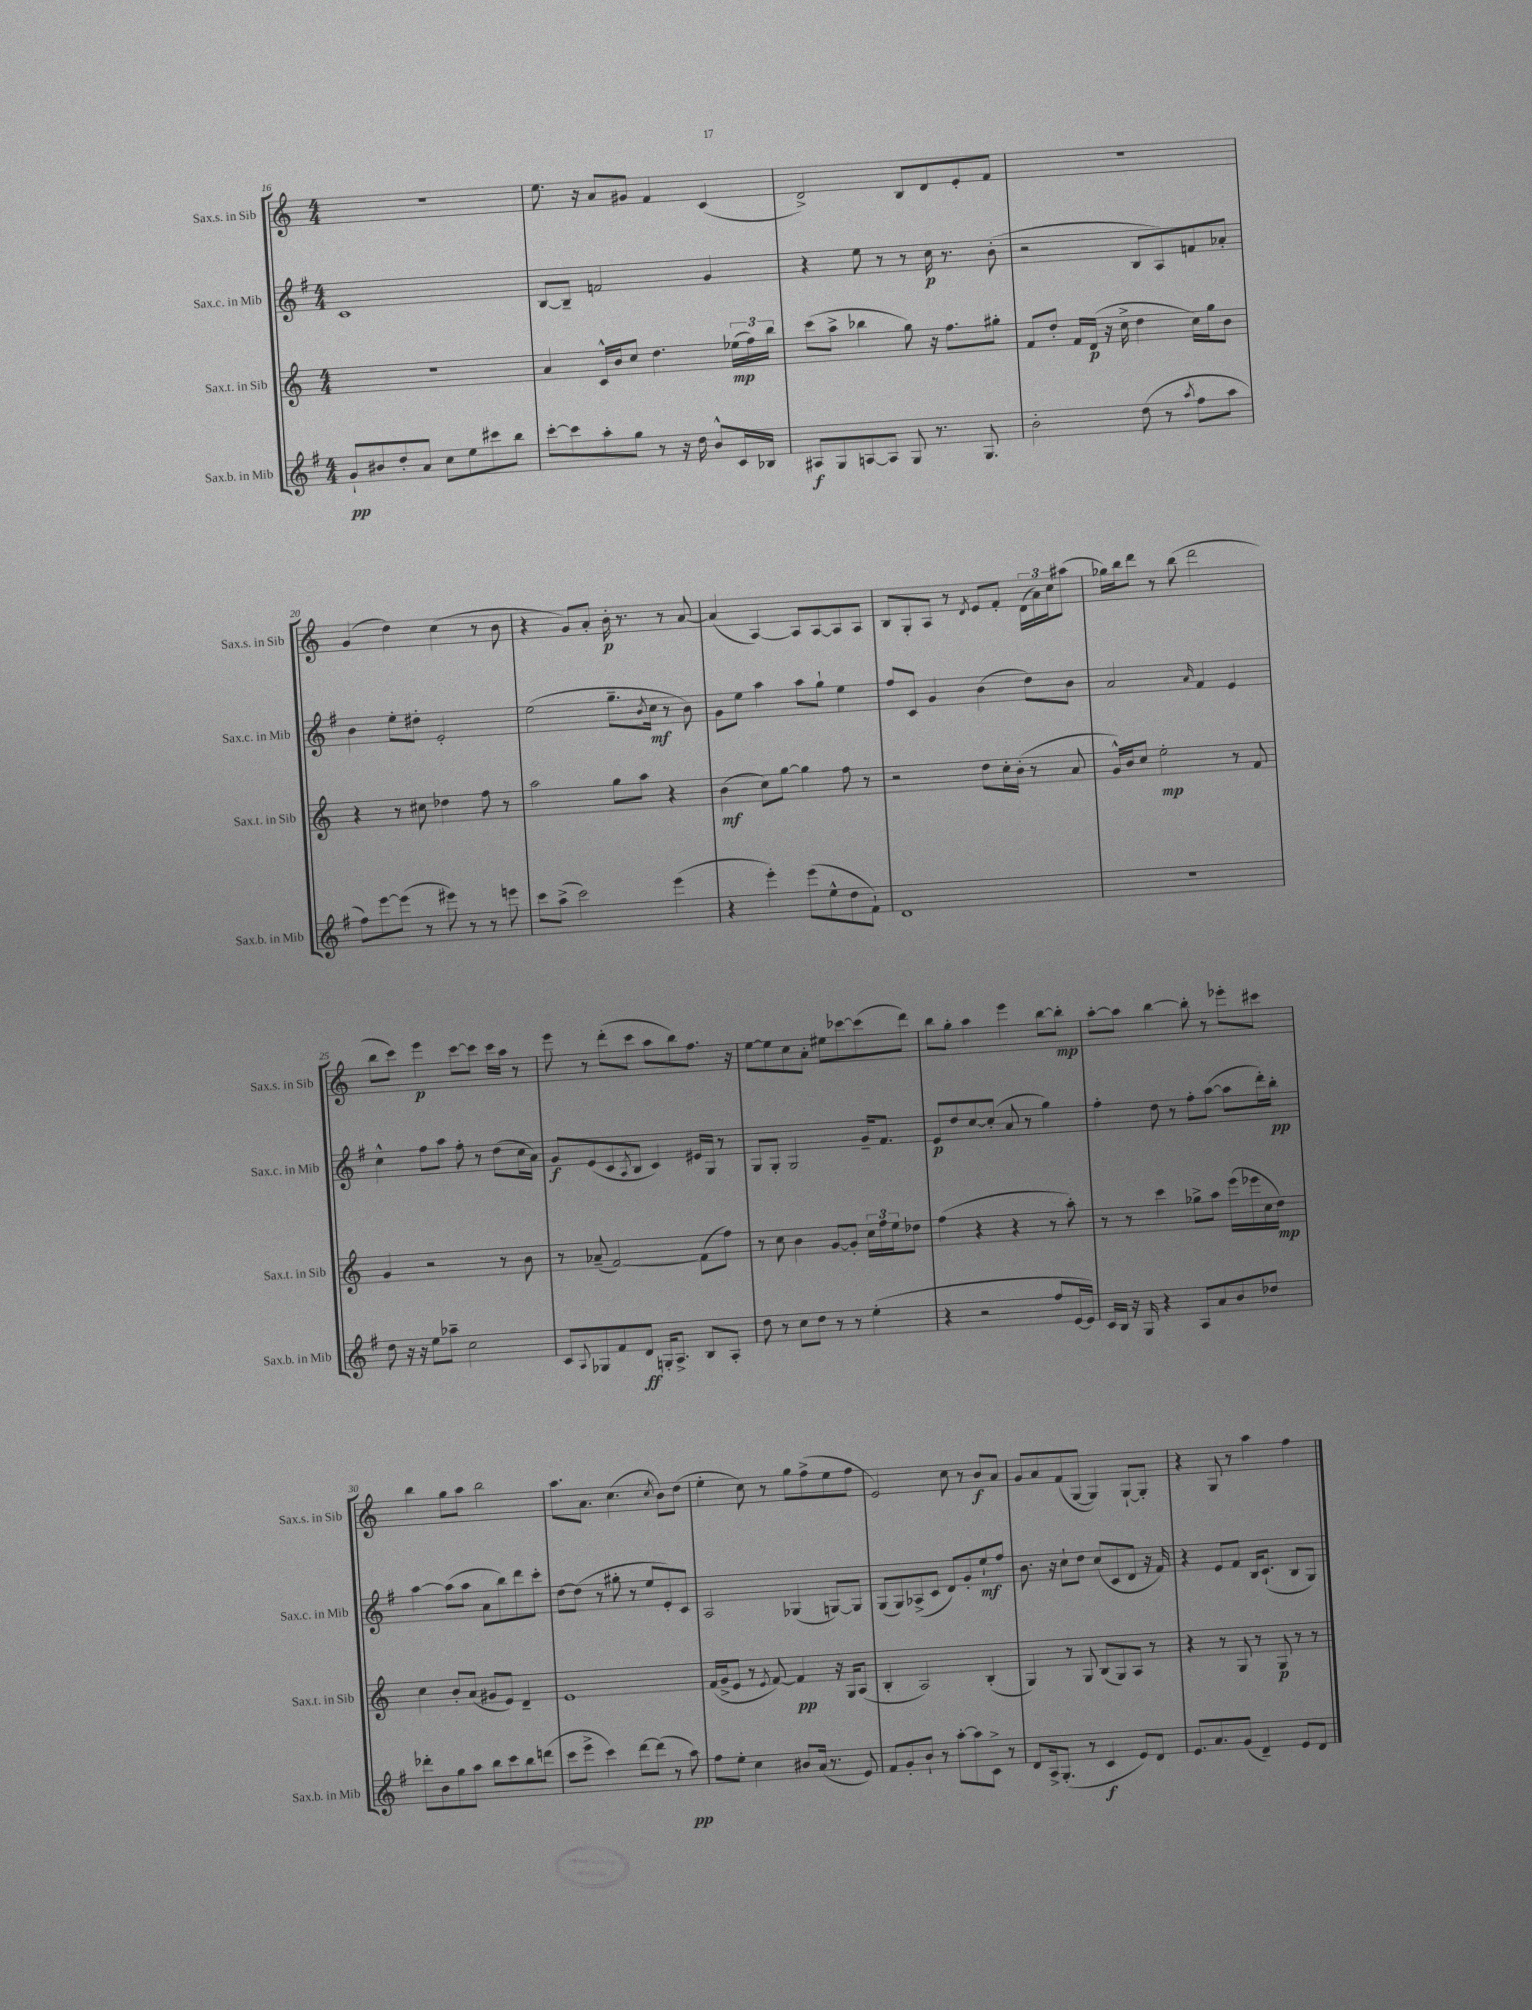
<<
\new StaffGroup <<
\new Staff = "s0" \with { instrumentName = "Sax.s. in Sib" shortInstrumentName = "Sax.s. in Sib" } {
    \clef treble \key c \major \numericTimeSignature \time 4/4
    R1 |
    e''8. r16 a'8 gis'8 f'4 c'4( |
    d'2->) b8 d'8 e'8-. f'8 |
    R1 |
    g'4( d''4) c''4( r8 b'8 |
    r4 g'8) a'8-. b'16-.\p r8. r8 a'8~ |
    a'4( a4~) a8 a8~ a8 a8 |
    b8 g8-. a8 r8 \acciaccatura { d'8 } e'8 f'8-. \tuplet 3/2 { d'16( a'16) c''16 } ais''8( |
    ges''16) b''16 d'''8 r8 b''8( d'''2 |
    b''8 c'''8) e'''4\p c'''8~ c'''8 c'''16 a''16 r8 |
    e'''8 r8 d'''8-.( c'''8 a''8 b''8) f''8. r16 |
    e''8~ e''8 c''8 a'8-. eis''8 ces'''8~ ces'''8( d'''8) |
    b''8 g''8-. a''4 e'''4 b''8~ b''8-.\mp |
    a''8~-. a''8 b''4~ b''8-. r8 ees'''8-. cis'''8 |
    b''4 g''8 a''8 b''2 |
    a''8. a'8. c''4.( \acciaccatura { c''8 } b'8) d''8( |
    e''4-. c''8) r8 g''8 f''8->( e''8 f''8 |
    e'2) c''8 r8 b'8\f a'8 |
    g'8 a'8 f'8( g8~ g4) g8~-! g8-. |
    r4 g8 r8 a''4 f''4 \bar "|." |
}
\new Staff = "s1" \with { instrumentName = "Sax.c. in Mib" shortInstrumentName = "Sax.c. in Mib" } {
    \clef treble \key g \major \numericTimeSignature \time 4/4
    c'1 |
    b8~ b8-- f'2 g'4 |
    r4 e''8 r8 r8 c''16\p r8. b'8-.( |
    r2 b8 a8) f'8 aes'8-. |
    b'4 e''8-. dis''8-. e'2-. |
    e''2( g''8.-- \acciaccatura { b'8 } c''16\mf r8 b'8) |
    g'8 e''8 a''4 a''8 g''8-! e''4 |
    fis''8 c'8 g'4 b'4( d''8) b'8 |
    a'2 \grace { a'16 } fis'4 e'4 |
    c''4-^ fis''8 a''8 fis''8-. r8 d''8( c''16 a'16) |
    g'8\f e'8( c'8 \acciaccatura { a8 } b8 c'4) eis'16 g16 r8 |
    g8 g8-. g2 g'16-- fis'8. |
    e'8\p d''8 c''8~ c''8-.( a'8 r8 g''4) |
    fis''4-. d''8 r8 fis''8-. a''8~( a''8 d'''16-.) b''16-.\pp |
    a''4~ a''8( a''8 a'8 b''8) d'''8 c'''8-. |
    d''8~ d''8( r8 gis''8-. r8 e''8 e'8-.) c'8 |
    a2 ges4( g8~) g8 |
    g8( g8) aes8->( c'8 d'8) g'8-. e''8-!\mf fis''8 |
    b'8. r16 c''8-! d''8 c''8( c'8 d'8 r16 fis'16) |
    r4 e'8 fis'8 b16 c'8.-!( b8 g8) \bar "|." |
}
\new Staff = "s2" \with { instrumentName = "Sax.t. in Sib" shortInstrumentName = "Sax.t. in Sib" } {
    \clef treble \key c \major \numericTimeSignature \time 4/4
    R1 |
    a'4 c'16-^ b'16 c''8 d''4. \tuplet 3/2 { ees''16\mp( f''16) b''16 } |
    c'''8( a''8-> bes''4 g''8) r16 f''8. gis''8-. |
    f'8 d''8-. f'16 d'16\p( r16 c''16-> d''4 c''16) g''16 b'8 |
    r4 r8 cis''8 des''4 f''8 r8 |
    a''2 g''8 a''8 r4 |
    b'4\mf( c''8) g''8~ g''4 f''8 r8 |
    r2 d''8 c''16-. b'16-.( r8 a'8 |
    g'16-^) b'16 c''8 e''2-.\mp r8 f'8 |
    g'4 r2 r8 b'8 |
    r8 aes'8--( f'2~) f'8( f''8) |
    r8 c''8 b'4 g'8~ g'8-. \tuplet 3/2 { c''16 f''16 e''16 } des''8 |
    f''4( r4 r4 r8 a''8-.) |
    r8 r8 c'''4 ges''8-> a''8 e'''16( ees'''16 c''16 d''16\mp) |
    c''4 b'8-. a'8( gis'8 e'8) d'4-- |
    e'1 |
    f'16( g'16-> e'8 r8 \acciaccatura { e'8 } f'8~) f'4\pp r16 g16 a8( |
    b4-. a2) b4-.( |
    g4) r8 g8 b8( g8) a8 r8 |
    r4 r8 g8 r8 g8\p r8 r8 \bar "|." |
}
\new Staff = "s3" \with { instrumentName = "Sax.b. in Mib" shortInstrumentName = "Sax.b. in Mib" } {
    \clef treble \key g \major \numericTimeSignature \time 4/4
    g'8-!\pp bis'8 d''8-. a'8 c''8 e''8 cis'''8 b''8 |
    c'''8~-. c'''8 a''8-. g''8 r8 r16 d''16 b'8-^ c'16 bes16 |
    ais8\f g8 a8~ a8 g8 r8. g8. |
    b'2-. d''8( r8 \acciaccatura { a''8 } fis''8 a''8 |
    fis''8) e'''8~ e'''8( r8 eis'''8) r8 r8 e'''8 |
    c'''8 a''8->( c'''2) e'''4( |
    r4 e'''4-.) e'''8( e''8-^ d''8 fis'8-!) |
    d'1 |
    R1 |
    d''8 r16 r16 e''8 aes''8-- c''2 |
    c'8 \appoggiatura { a8 } ges8 fis'8 d'8\ff g16-. a8.-> b8 a8-. |
    d''8 r8 c''8 d''8 r8 r8 e''4-.( |
    r4 r2 fis''8 e'16~ e'16) |
    c'16 b16 r16 g16 r4 a8 a'8 b'8 des''8 |
    des'''8-. b'8 g''8 a''8 b''8 c'''8 b''8 d'''8( |
    c'''8 e'''8-> c'''4) d'''8~ d'''8( r8 a''8\pp) |
    fis''8 e''8-. c''4 bis'8 a'16( r8. e'8) |
    fis'8 g'8-. b'8-! r8 a''8~-. a''8 c'8-> r8 |
    d'8 a16-> g8.-.( r8 c'4\f e'8) d'8 |
    e'8. a'8. g'8( d'4--) e'8 d'8 \bar "|." |
}
>>
>>
\layout { \context { \Score currentBarNumber = #16 } }
